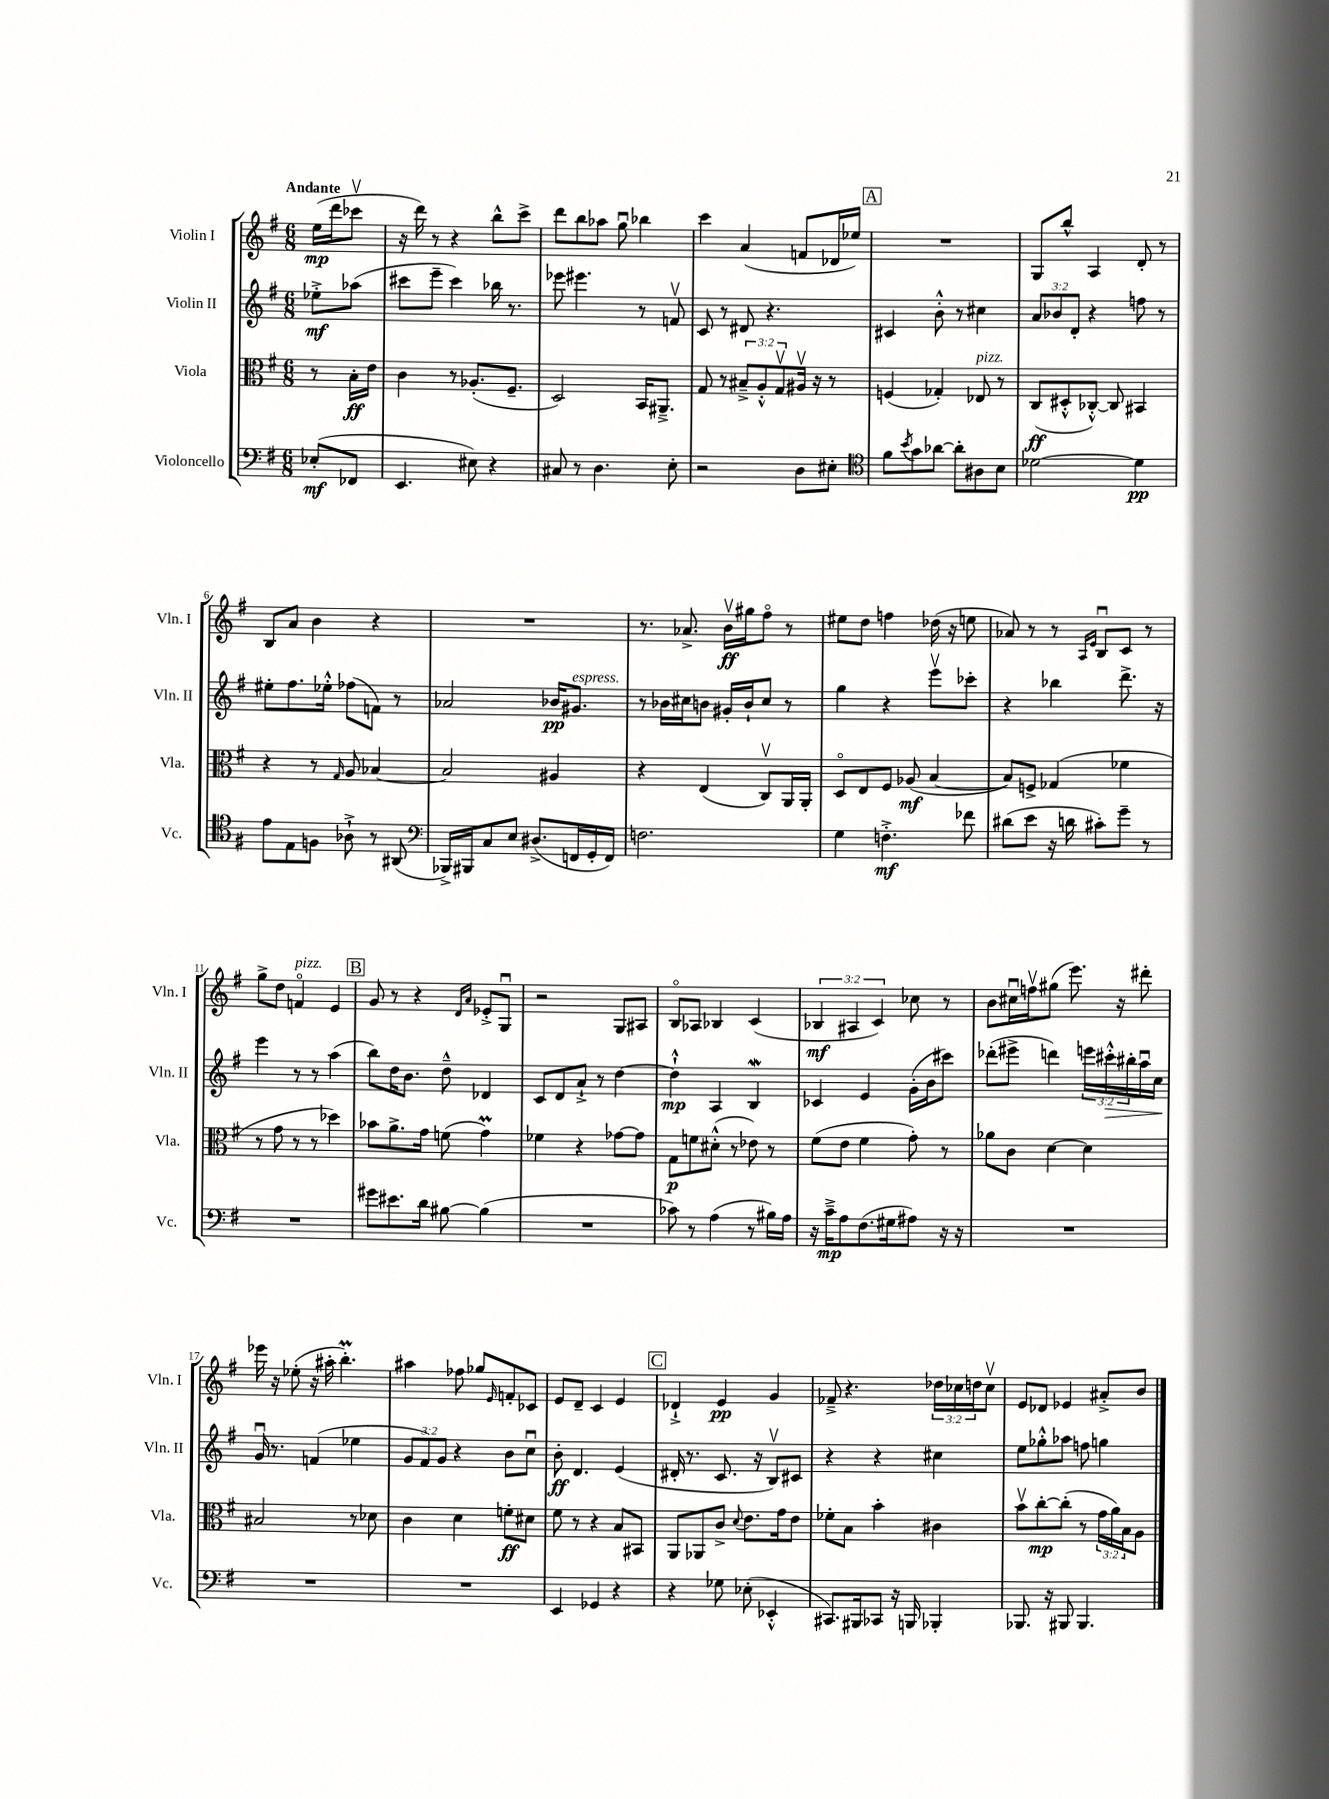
<<
\new StaffGroup <<
\new Staff = "s0" \with { instrumentName = "Violin I" shortInstrumentName = "Vln. I" } {
    \clef treble \key g \major \numericTimeSignature \time 6/8 \override Staff.TupletNumber.text = #tuplet-number::calc-fraction-text \partial 4 \tempo "Andante"
    e''16\mp( d'''16 ces'''8\upbow |
    r16 d'''16) r8 r4 b''8-^ c'''8-> |
    d'''8 b''8 aes''8 g''8\downbow bes''4 |
    c'''4 a'4( f'8 des'16 ees''16) |
    \mark \markup { \box "A" } R2. |
    g8 b''8-^ a4 d'8-. r8 |
    b8 a'8 b'4 r4 |
    R2. |
    r8. aes'8.-> b'16\upbow\ff gis''16 fis''8\flageolet r8 |
    eis''8 d''8 f''4 des''16( r16 e''8 |
    aes'8) r8 r8 \grace { a16 e'16 } b8\downbow c'8 r8 |
    g''8-> d''8 f'4\flageolet^\markup { \italic "pizz." } e'4 |
    \mark \markup { \box "B" } g'8 r8 r4 \grace { d'16 a'16 } ees'8-.-> g8\downbow |
    r2 g8 ais8 |
    b8\flageolet aes8 bes4 c'4( |
    \tuplet 3/2 { bes4\mf ais4 c'4) } ces''8 r8 |
    b'8 cis''16\downbow f''16\upbow gis''8( e'''8.) r16 dis'''8-. |
    ees'''16 r16 ees''8-.( r16 ais''16-. b''4.-.\prall) |
    ais''4 fes''8 ges''8 \grace { e'16 } f'8-. ces'8 |
    e'8 d'8-- c'4 e'4 |
    \mark \markup { \box "C" } des'4-!-> e'4\pp g'4 |
    fes'8---> r4. \tuplet 3/2 { des''16 ces''16 d''16 } ces''8\upbow |
    e'8 des'8 ees'4 ais'8-.-> b'8 \bar "|." |
}
\new Staff = "s1" \with { instrumentName = "Violin II" shortInstrumentName = "Vln. II" } {
    \clef treble \key g \major \numericTimeSignature \time 6/8 \override Staff.TupletNumber.text = #tuplet-number::calc-fraction-text \partial 4
    ees''8-.->\mf aes''8( |
    cis'''8 e'''8-- cis'''4) bes''16 r8. |
    ees'''8 eis'''4. r8 f'8\upbow |
    c'8 r8 dis'8 r4. |
    \mark \markup { \box "A" } cis'4 b'8-.-^ r8 cis''4 |
    \tuplet 3/2 { a'8 bes'8 d'8-. } r4 f''8 r8 |
    eis''8-. fis''8. ees''16-.-^ fes''8( f'8) r8 |
    aes'2 bes'16\pp gis'8.^\markup { \italic "espress." } |
    r8 bes'16 cis''16 b'8 gis'16-. b'16-! cis''8 r8 |
    g''4 r4 e'''8\upbow ces'''8-. |
    r4 bes''4 d'''8.-> r16 |
    e'''4 r8 r8 a''4( |
    \mark \markup { \box "B" } b''8) d''16 b'8. d''8---^ des'4 |
    c'8 d'8 a'8-!-> r8 d''4~ |
    d''4-!-^\mp a4 b4\mordent |
    ces'4 e'4 g'16-.( b'16 cis'''8) |
    des'''8-.( eis'''8-> d'''4) \tuplet 3/2 { e'''16 cis'''16-.-^\> bis''16-. } a''16\downbow c''16\! |
    g'16\downbow r8. f'4( ees''4 |
    \tuplet 3/2 { g'8 fis'8) g'8 } r4 b'8 c''8\downbow |
    b'8-.\ff d'4. e'4( |
    \mark \markup { \box "C" } dis'16-. r8. c'8. r16 b8\upbow) cis'8 |
    r4 r4 cis''4 |
    e''8 ges''8-.-^ aes''8 f''8 g''4 \bar "|." |
}
\new Staff = "s2" \with { instrumentName = "Viola" shortInstrumentName = "Vla." } {
    \clef alto \key g \major \numericTimeSignature \time 6/8 \override Staff.TupletNumber.text = #tuplet-number::calc-fraction-text \partial 4
    r8 b16-.\ff e'16 |
    c'4 r8 aes8.-.( fis8.-- |
    d2) b,16 ais,8.---> |
    g8 r8 \tuplet 3/2 { bis8---> a8-.-^ g8\upbow } ais16\upbow r16 r8 |
    \mark \markup { \box "A" } f4( ges4-.) ees8^\markup { \italic "pizz." } r8 |
    c8\ff( dis8-.-^ ces8~-.-^) ces8 bis,4 |
    r4 r8 \grace { g16 } a8 bes4~ |
    bes2 ais4 |
    r4 e4( c8\upbow) a,16 a,16-. |
    d8\flageolet e8 fis8 aes8\mf( b4~ |
    b8) f8-> ges4( fes'4 |
    r8 g'8 r8 r8 des''4) |
    \mark \markup { \box "B" } bes'8 a'8.-> g'16 f'8( g'4\prall) |
    fes'4 r4 ges'8~ ges'8 |
    g8\p f'8 dis'8-.-^( r8 ees'8) r8 |
    fis'8( e'8 fis'4 g'8-.) r8 |
    aes'8 c'8 d'4~ d'4 |
    bis2 r8 des'8 |
    c'4 d'4 f'8-.\ff dis'8 |
    fis'8 r8 r4 b8 bis,8 |
    \mark \markup { \box "C" } a,8 aes,8 c'8-> \appoggiatura { d'8 } e'8. g'16 e'8 |
    fes'8-. b8 b'4-. cis'4 |
    b'8\upbow c''8~-.\mp c''8-.( r8 \tuplet 3/2 { g'16 a'16) b16 } a8 \bar "|." |
}
\new Staff = "s3" \with { instrumentName = "Violoncello" shortInstrumentName = "Vc." } {
    \clef bass \key g \major \numericTimeSignature \time 6/8 \partial 4
    ees8-.\mf( fes,8 |
    e,4. eis8) r4 |
    cis8 r8 d4. e8-. |
    r2 d8 eis8-. |
    \mark \markup { \box "A" } \clef tenor fis'8 \acciaccatura { b'8 } g'8 aes'8~ aes'8-. ais8 b8 |
    des'2~ des'4\pp |
    e'8 e8 f8 aes8-!-> r8 ais,8( |
    \clef bass bes,,16->) bis,,16 c8 e8 dis8.->( f,16 g,16-. f,16) |
    f2. |
    g4 f4.-.->\mf fes'8 |
    dis'8( e'8 r16 d'16 cis'8-.) g'8-- r8 |
    R2. |
    \mark \markup { \box "B" } gis'8 eis'8. d'16 bis8~ bis4( |
    R2. |
    ces'8) r8 a4( r8 bis16) a16 |
    r16 c'16--->\mp a8 fis8.( gis16 ais8) r16 r16 |
    R2. |
    R2. |
    R2. |
    e,4 ges,4 r4 |
    \mark \markup { \box "C" } r4 ges8 ees8-.( ees,4-.-^ |
    cis,8.) bis,,16 ces,8 r16 b,,16 bes,,4-. |
    bes,,8. r16 bis,,8 bis,,4. \bar "|." |
}
>>
>>
